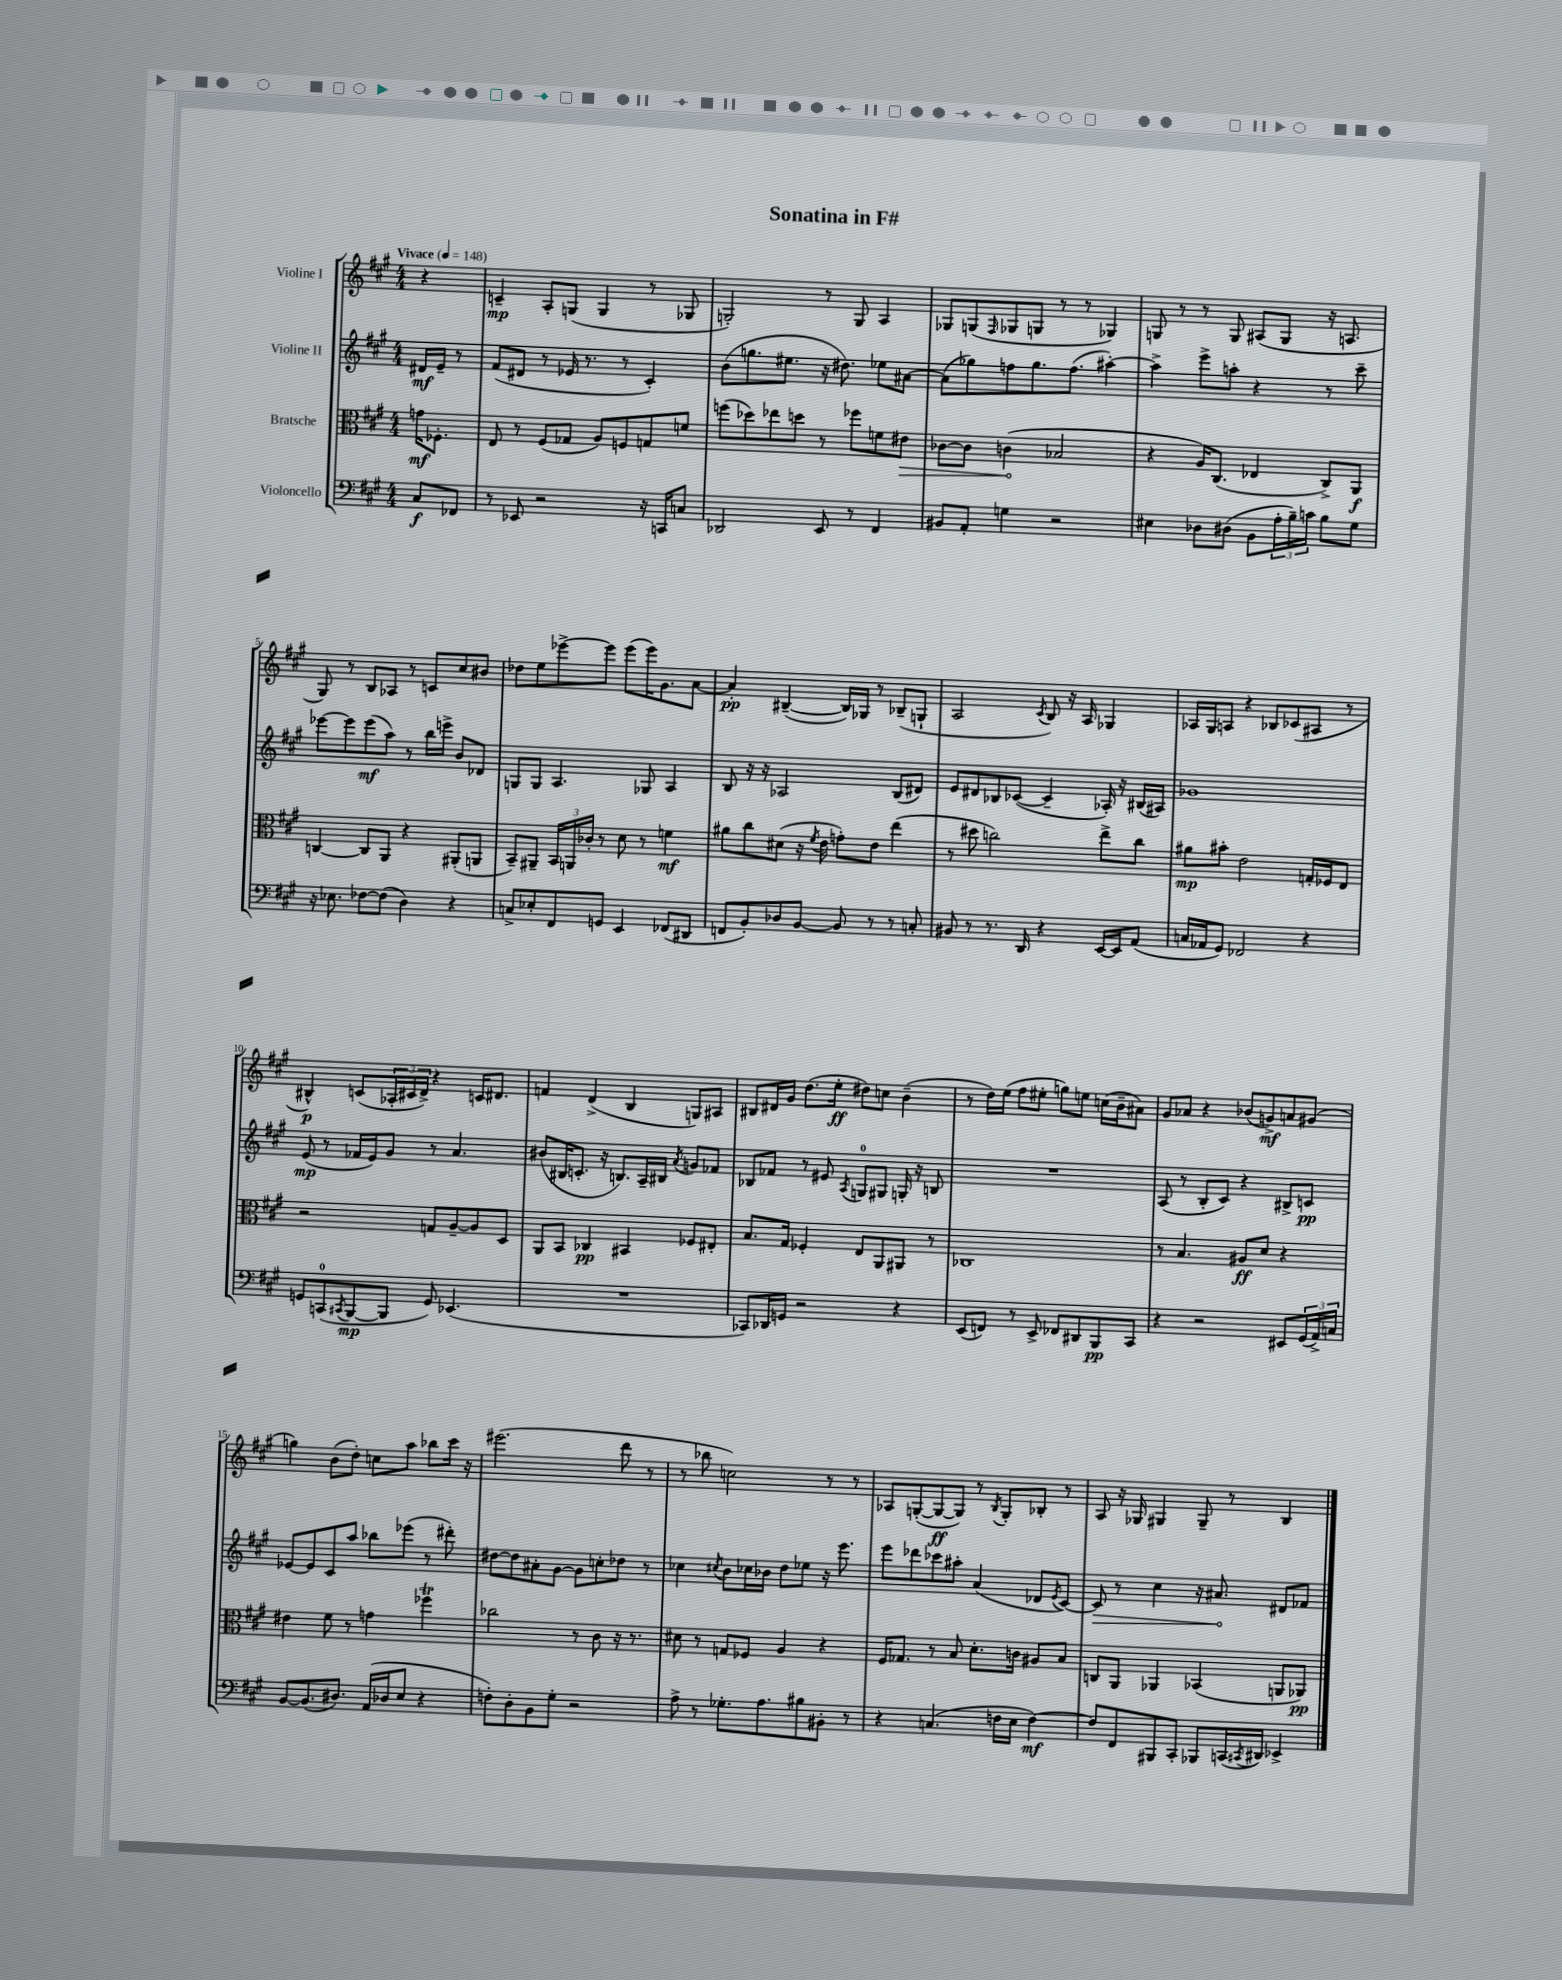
\header { title = "Sonatina in F#" }
<<
\new StaffGroup <<
\new Staff = "s0" \with { instrumentName = "Violine I" } {
    \clef treble \key a \major \numericTimeSignature \time 4/4 \partial 4 \tempo "Vivace" 4 = 148
    r4 |
    c'4--\mp a8-. g8( g4 r8 ges8 |
    g2-.) r8 g8 a4 |
    ges8 g8( \grace { fis16 } ges8 g8 r8 r8 ges4) |
    g8 r8 r8 g8 ais8( g8 r16 a8. |
    gis8) r8 b8 aes8 r8 c'8 cis''8 bis'8 |
    des''8 e''8 ees'''8~-> ees'''8 ees'''8( ees'''16) gis'8. a'8~ |
    a'4-.\pp bis4~--( bis16) ges16 r8 bes8--( g8-! |
    a2 \acciaccatura { cis'8 } b8) r16 a16 ges4 |
    aes16 gis16 a8 r4 bes8 ces'8( ais8 r8 |
    bis4-^\p) c'8( \tuplet 3/2 { aes16-. cis'16 d'16->) } r4 c'16 dis'8. |
    f'4 d'4->( b4 g8) ais8 |
    bis8 dis'16 gis'16 d''8.( e''16-.\ff dis''8) c''8 b'4--( |
    r8 d''16) e''16( fis''8 eis''8-. g''8) e''8 c''16( b'16-- ais'8) |
    gis'8 aes'8 r4 bes'8( g'8->\mf) a'8 gis'8( |
    g''4) b'8( d''8-.) c''8 a''8 bes''8 cis'''16 r16 |
    eis'''2.( d'''8 r8 |
    r8 bes''8 c''2) r8 r8 |
    aes8 g8~-.( g8~\ff g8) r8 \acciaccatura { b8 } g8-. bes8-. r8 |
    a8 r16 ges16 gis4 gis8-- r8 b4 \bar "|." |
}
\new Staff = "s1" \with { instrumentName = "Violine II" } {
    \clef treble \key a \major \numericTimeSignature \time 4/4 \partial 4
    dis'16\mf e'16-- r8 |
    fis'8( dis'8 r8 ees'16 r8. r8 cis'4-.) |
    b'8( g''8. eis''8. r16 dis''8.) ees''8 ais'8~ |
    ais'8( ges''8) f''8 ges''8. f''8.( ais''4~-.) |
    ais''4-> e'''8-> a''8-. r4 r8 cis'''8-- |
    ees'''8~ ees'''8 ees'''8\mf( a''8) r8 b''16 e'''16-> b'8 des'8 |
    g8 g8 a4. ges8 a4 |
    b8 r16 r16 aes2 b8( dis'8) |
    e'8 dis'8 bes8 ces'8~( ces'4-- aes16-.) r16 bis16( ais16) |
    ges'1 |
    e'8\mp( r8 fes'16 e'16) gis'8 r8 a'4. |
    bis'8( bis16 c'8.-. r16 b8.) a16-- bis16 \acciaccatura { a'8 } g'8 fes'8 |
    bes8 fes'8 r8 eis'8 \acciaccatura { a8 } g8-0 gis8 g16-. r16 b8 |
    R1 |
    a8( r8 b8-. cis'8) r4 bis8-> c'8\pp |
    ees'8~ ees'8 cis'8 a''8 bes''8 ees'''8( r8 dis'''8-.) |
    dis''8~ dis''8 ais'8-. gis'8~ gis'8 c''8-. des''8 r8 |
    ces''4 \acciaccatura { cis''8 } b'8 ces''16 bes'16 d''8 ees''8 r16 e'''8. |
    e'''8 des'''8 ces'''8 ais''8-. a'4( des'8 \acciaccatura { e'8 } cis'8~) |
    \once \override Hairpin.circled-tip = ##t cis'8\> r8 cis''4 r16 ais'8.\! dis'8 fes'8 \bar "|." |
}
\new Staff = "s2" \with { instrumentName = "Bratsche" } {
    \clef alto \key a \major \numericTimeSignature \time 4/4 \partial 4
    g'16\mf fes8.-. |
    e8 r8 fis8( ges8 a8) f8 g8 f'8 |
    f''8( des''8) ees''8 d''8 r8 fes''8 f'8 \once \override Hairpin.circled-tip = ##t eis'8\> |
    ces'8~ ces'8 c'4\!( bes2 |
    r4 a16) cis8.( ees4 cis8->) a,8\f |
    c4~ c8 a,8 r4 ais,8-.( a,8 |
    b,8--) ais,8-- \tuplet 3/2 { b,16 a,16 ces'16-. } r8 d'8 r8 f'4\mf |
    ais'8 cis''8 dis'8( r16 \acciaccatura { fis'8 } e'16 g'8-.) e'8 e''4( |
    r8 dis''8 c''2) e''8-> c''8 |
    ais'8\mp bis'8-. e'2 g16-. fes16 e8 |
    r2 g8 a8~-- a8 d8 |
    a,8 b,8 ces4\pp bis,4 fes8 eis8-. |
    b8. gis16 fes4-. e8 a,8 ais,8 r8 |
    ces1 |
    r8 b4. ais8\ff d'8 r4 |
    eis'4 fis'8 r8 g'4 fes''4\trill |
    ces''2 r8 cis'8 r16 r8. |
    dis'8 r8 g8 fes8 a4 r4 |
    fis16 ges8. r8 b8 d'8.-. c'16 ais8 b8 |
    c8 a,8 aes,4 bes,4( a,8 aes,8\pp) \bar "|." |
}
\new Staff = "s3" \with { instrumentName = "Violoncello" } {
    \clef bass \key a \major \numericTimeSignature \time 4/4 \partial 4
    cis8\f fes,8 |
    r8 ees,8 r2 r16 c,16 c8 |
    des,2 e,8 r8 fis,4 |
    bis,8 a,8-. g4 r2 |
    eis4 des8 dis8( b,8 \tuplet 3/2 { a16-. b16--) c'16 } b8 gis8 |
    r16 ees8. fes8~ fes8( d4) r4 |
    c8-> ees8-. fis,8 g,8 e,4 fes,8( dis,8 |
    f,8 b,8-.) des8 b,8~ b,8 r8 r8 c8-. |
    bis,8 r8 r8. d,16 r4 e,16~ e,16 a,8( |
    c16 aes,16 gis,8) fes,2 r4 |
    g,8 c,8-0( \acciaccatura { cis,8 } b,,8~\mp b,,8 g,8) ees,4.( |
    R1 |
    ces,8) des,16 g,16 r2 r4 |
    e,8( f,8) r8 e,8-> fes,8 dis,8 b,,8\pp cis,8 |
    r4 r2 eis,8 \tuplet 3/2 { gis,16( a,16->) c16 } |
    b,8~ b,8.( dis8.) a,16( des16 e8 r4 |
    f8-.) d8-. b,8 gis8-. r2 |
    a8-> r8 ges8.-. a8. bis8 bis,8-. r8 |
    r4 c4.( f16 e16 f4~\mf) |
    f8 fis,8 bis,,8 cis,8-. bes,,8 c,16( \acciaccatura { cis,8 } dis,16) ees,4-> \bar "|." |
}
>>
>>
